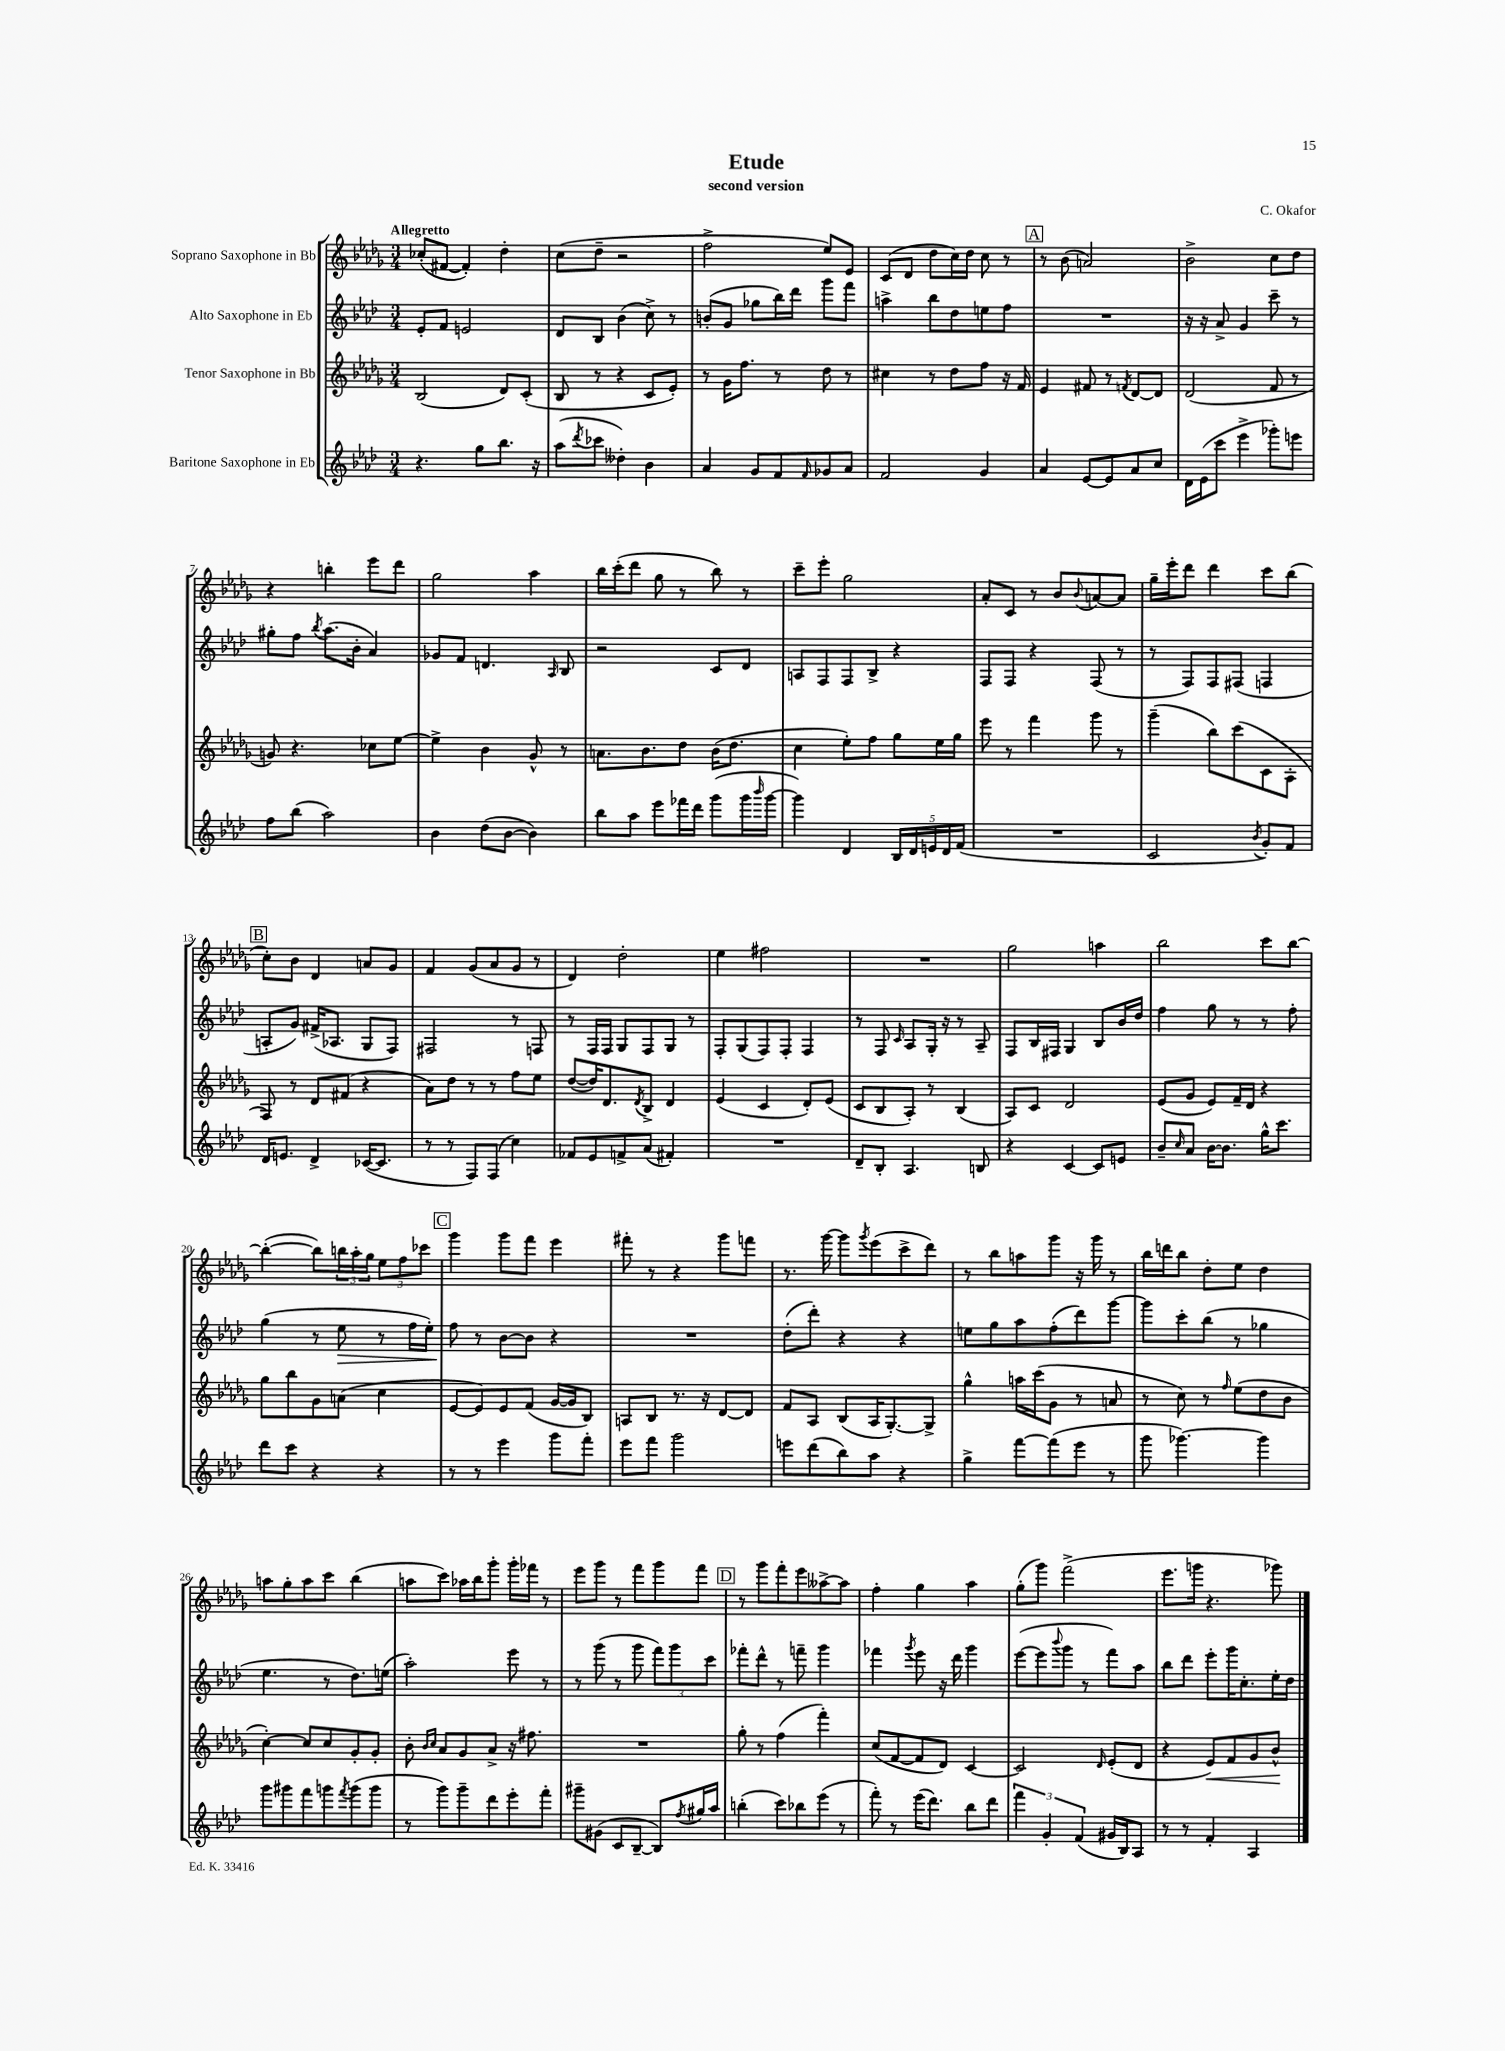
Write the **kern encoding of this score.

**kern	**kern	**kern	**kern
*staff4	*staff3	*staff2	*staff1
*clefG2	*clefG2	*clefG2	*clefG2
*k[b-e-a-d-]	*k[b-e-a-d-g-]	*k[b-e-a-d-]	*k[b-e-a-d-g-]
*M3/4	*M3/4	*M3/4	*M3/4
4.r	(2B-/	8e-'/L	(8cc-'/L
.	.	8f/J	[8f#/J
.	.	2e/	4f#'/])
8gg\L	.	.	.
8.bb-\J	8d-/L)	.	4dd-'\
.	(8c'/J	.	.
16r	.	.	.
=	=	=	=
(8aa-\L	8B-/	8d-/L	(8cc\L
8qddd-/	.	.	.
8ccc-\J	8r	8B-/J	8dd-~\J
4dd--'\)	4r	(4b-\	2r
4b-\	8c/L	8cc^\)	.
.	8e-'/J)	8r	.
=	=	=	=
4a-/	8r	(8b'/L	2ff^\
.	16g-\LK	8g/J	.
.	8.ff\J	.	.
8g/L	.	8gg-\L	.
8f/	8r	16bb-\L)	.
.	.	16ddd-\JJ	.
16qqf/	.	.	.
8g-/	8dd-\	8ggg\L	8ee-/L)
8a-/J	8r	8fff\J	8e-/J
=	=	=	=
2f/	4cc#\	4aa^\	(8c/L
.	.	.	8d-/J
.	8r	8bb-\L	8dd-\L
.	8dd-\L	8dd-\	16cc\L)
.	.	.	16dd-\JJ
4g/	8ff\J	8ee\	8cc\
.	16r	8ff\J	8r
.	16f/	.	.
=	=	=	=
4a-/	4e-/	2.r	8r
.	.	.	(8b-\
[8e-/L	8f#/	.	2a/)
8e-/]	8r	.	.
.	8qf/	.	.
8a-/	[8d-/L	.	.
8cc/J	8d-/]J	.	.
=	=	=	=
16d-\LL	(2d-/	16r	2b-^\
(16e-\J	.	16r	.
8ccc\J	.	8a-^/	.
4eee-^\	.	4g/	.
8ggg-'\L)	8f/	8ccc~\	8cc\L
8eee\J	8r	8r	8dd-\J
=	=	=	=
8ff\L	8g/)	8gg#'\L	4r
(8bb-\J	4.r	8ff\J	.
.	.	8qbb-/	.
2aa-\)	.	(8.aa-\L	4bb'\
.	.	16b-'\Jk	.
.	8cc-\L	4a-/)	8eee-\L
.	[8ee-\J	.	8ddd-\J
=	=	=	=
4b-\	4ee-^\]	8g-/L	2gg-\
.	.	8f/J	.
(8dd-\L	4b-\	4.d/	.
[8b-\J	.	.	.
4b-\])	8g-^^/	.	4aa-\
.	.	16qqA-/	.
.	8r	8B-/	.
=	=	=	=
8bb-\L	8.a\L	2r	16bb-\LL
.	.	.	(16ccc'\J
8aa-\J	.	.	8ddd-\J
.	8.b-\	.	.
8eee-\L	.	.	8gg-\
16fff-\L	8dd-\J	.	8r
16ddd-\JJ	.	.	.
(8ggg\L	(16b-\LK	8c/L	8bb-\)
.	8.dd-\J	.	.
16ggg\L	.	8d-/J	8r
16qqbbb-/	.	.	.
[16ggg\JJ	.	.	.
=	=	=	=
4ggg\])	4cc\	8A/L	8ccc~\L
.	.	8F/	8eee-'\J
4d-/	8ee-'\L)	8F/	2gg-\
.	8ff\J	8B-^/J	.
20B-/LL	8gg-\L	4r	.
20d-/	.	.	.
20e/	.	.	.
.	16ee-\L	.	.
20d-/	.	.	.
.	16gg-\JJ	.	.
(20f/JJ	.	.	.
=	=	=	=
2.r	8eee-\	8F/L	8a-'/L
.	8r	8F/J	8c/J
.	4fff\	4r	8r
.	.	.	8b-/L
.	.	.	8qqb-/
.	8ggg-\	(8F/	[8a/
.	8r	8r	8a/]J
=	=	=	=
2c/	(4ggg-~\	8r	16gg-~\LL
.	.	.	16eee-'\J
.	.	8F/L)	8ddd-\J
.	8bb-\L)	8F/	4ddd-\
.	(8ccc\	(8F#/J	.
8qb-/	.	.	.
8g'/L)	8c\	4F/	8ccc\L
8f/J	8A-'\J	.	(8bb-\J
=	=	=	=
16d-/LK	8F/)	8A'/L	8cc'\L)
8.e/J	.	.	.
.	8r	8g/J)	8b-\J
4d-^/	8d-/L	(16f#^/LK	4d-/
.	.	8.A-/J	.
.	(8f#/J	.	.
([16c-/LK	4r	8G/L	8a/L
8.c-/]J	.	.	.
.	.	8F/J)	8g-/J
=	=	=	=
8r	8a-\L)	2F#/	4f/
8r	8dd-\J	.	.
8F/L)	8r	.	(8g-/L
(8F/J	8r	.	8a-/
4cc\)	8ff\L	8r	8g-/J
.	8ee-\J	8F/	8r
=	=	=	=
8f-/L	([8dd-/L	8r	4d-/)
8e-/	16dd-/]K)	16F/LL	.
.	8.d-/	16F/JJ	.
8f^/	.	8G/L	2dd-'\
.	8qd-/	.	.
(8a-/J	8B-^/J	8F/	.
4f#'/)	4d-/	8G/J	.
.	.	8r	.
=	=	=	=
2.r	(4e-/	8F'/L	4ee-\
.	.	(8G/	.
.	4c/	8F/)	2ff#\
.	.	8F'/J	.
.	8d-'/L)	4F/	.
.	(8e-/J	.	.
=	=	=	=
8d-~/L	8c/L	8r	2.r
8B-'/J	8B-/	8F/	.
.	.	16qqc/	.
4.A-/	8A-'/J)	8A-/L	.
.	8r	16G'/Jk	.
.	.	16r	.
.	(4B-/	8r	.
8B/	.	8A-~/	.
=	=	=	=
4r	8A-/L)	8F/L	2gg-\
.	8c/J	16B-/L	.
.	.	16F#/JJ	.
[4c/	2d-/	4G/	.
8c/]L	.	8B-/L	4aa\
8e/J	.	16b-/L	.
.	.	16dd-/JJ	.
=	=	=	=
8b-~/L	(8e-/L	4ff\	2bb-\
16qqcc/	.	.	.
8a-/J	8g-/J	.	.
[16b-\LK	8e-/L)	8gg\	.
8.b-\]J	.	.	.
.	16f~/L	8r	.
.	16d-/JJ	.	.
16gg^^\LK	4r	8r	8ccc\L
8.ccc\J	.	.	.
.	.	8ff'\	[8bb-\J
=	=	=	=
8ddd-\L	8gg-\L	(4gg\	(4bb-'\_
8ccc\J	8bb-\	.	.
4r	8g-\	8r	8bb-\]L)
.	(8a\J	8ee-\	24bb\L
.	.	.	24aa-'\
.	.	.	24gg-\JJ
4r	4cc\	8r	12ee-\L
.	.	.	12ff\
.	.	16ff\LL	.
.	.	.	12ccc-\J
.	.	16ee-'\JJ)	.
=	=	=	=
8r	[8e-/L	8ff\	4ggg-\
8r	8e-/])	8r	.
4eee-\	8e-/	[8b-\L	8ggg-\L
.	(8f/J	8b-\]J	8fff\J
8ggg\L	[16g-/LL	4r	4eee-\
.	16g-/]J	.	.
8fff'\J	8B-/J)	.	.
=	=	=	=
8eee-\L	8A/L	2.r	8fff#'\
8fff\J	8B-/J	.	8r
2ggg\	8.r	.	4r
.	16r	.	.
.	[8d-/L	.	8ggg-\L
.	8d-/]J	.	8fff\J
=	=	=	=
8eee\L	8f/L	(8dd-'\L	8.r
(8ddd-\	8A-/J	8ddd-'\J)	.
.	.	.	[16ggg-\
8bb-\)	(8B-/L	4r	8ggg-\]L
.	.	.	8qggg-/
8aa-\J	16A-/K	.	(8eee-\
.	[8.G-'/)	.	.
4r	.	4r	8ccc^\
.	8G-^/]J	.	8ddd-\J)
=	=	=	=
4gg^\	4gg-^^\	8ee\L	8r
.	.	8gg\	8bb-\L
[8fff\L	16aa\LL	8aa-\	8aa\
.	(16ccc\J	.	.
(8fff\]	8g-\J	(8ff'\	8ggg-\J
8eee-\J	8r	8ddd-\)	16r
.	.	.	16ggg-\
8r	8a/	[8ggg\J	8r
=	=	=	=
8ggg\	8r	8ggg\]L	16bb-\LL
.	.	.	16ddd\J
[4.ggg-\)	8cc\)	8ccc'\	8bb-\J
.	8r	(8bb-\J	8dd-'\L
.	16qqff/	.	.
.	(8ee-\L	8r	8ee-\J
4ggg-\]	8dd-\	4gg-\	4dd-\
.	8b-\J	.	.
=	=	=	=
8ggg\L	[4cc'\)	4.ee-\	8aa\L
8ggg#\	.	.	8gg-'\
8fff\	8cc/]L	.	8aa\
8ggg\	8cc/	8r	8ccc\J
8qfff/	.	.	.
(8ggg\	8g-'/	8.dd-\L)	(4bb-\
8ggg\J	8g-'/J	.	.
.	.	(16ee\Jk	.
=	=	=	=
8r	8b-'\	2aa-'\)	8aa\L
.	16qqb-/LL	.	.
.	16qqcc/JJ	.	.
8ggg\L)	8a-/L	.	8ccc\J)
8ggg~\	8g-/	.	16aa-\LL
.	.	.	16bb-\J
8ddd-\	8a-^/J	.	8ggg-'\J
8eee-'\	16r	8eee-\	16ggg-'\LL
.	8.ff#\	.	16fff-\JJ
8fff'\J	.	8r	8r
=	=	=	=
8ggg#~\L	2.r	8r	8eee-\L
(8g#\J	.	(8ggg\	8ggg-\J
8c/L	.	8r	8r
[8B-~/J	.	8ggg\	8fff\L
8B-/]L)	.	12fff\L)	8ggg-\
.	.	12ggg\	.
8qff/	.	.	.
16gg#/L	.	.	8fff\J
.	.	12ccc\J	.
16aa-/JJ	.	.	.
=	=	=	=
(4bb'\	8gg-'\	8fff-'\L	8r
.	8r	8ddd-^^\J	8ggg-\L
8ccc\L)	(4ff\	8r	8fff'\
8bb-\	.	8fff~\	8eee-\
(8eee-\J	4fff'\)	4ggg\	[8aa--^\
8r	.	.	8aa--\]J
=	=	=	=
8fff'\)	(8cc/L	4fff-\	4ff'\
8r	[8f/	.	.
.	.	8qggg/	.
(16eee-\LK	8f/]	8eee-\	4gg-\
8.ddd-\J)	.	.	.
.	8d-/J)	16r	.
.	.	16ddd-\	.
8bb-\L	[4c/	4ggg\	4aa-\
8ddd-\J	.	.	.
=	=	=	=
6fff\	2c/]	([8eee-\L	(8gg-'\L
.	.	8eee-\]	8ggg-\J)
6g'/	.	.	.
.	.	8qqbbb-/	.
.	.	8ggg\J	(2fff^\
(6f/	.	.	.
.	.	8r	.
.	16qqd-/	.	.
16g#/LL	(8e-'/L	8fff\L)	.
16B-/J)	.	.	.
8A-/J	8d-/J	8aa-\J	.
=	=	=	=
8r	4r	8bb-\L	8.eee-\L
8r	.	8ddd-\J	.
.	.	.	16ggg\Jk
4f'/	8e-/L)	8eee-'\L	4.r
.	8f/	16ggg\K	.
.	.	8.cc'\	.
4A-/	8g-/	.	.
.	8b-^^/J	16ee-'\L	8ggg-\)
.	.	16dd-\JJ	.
==	==	==	==
*-	*-	*-	*-
